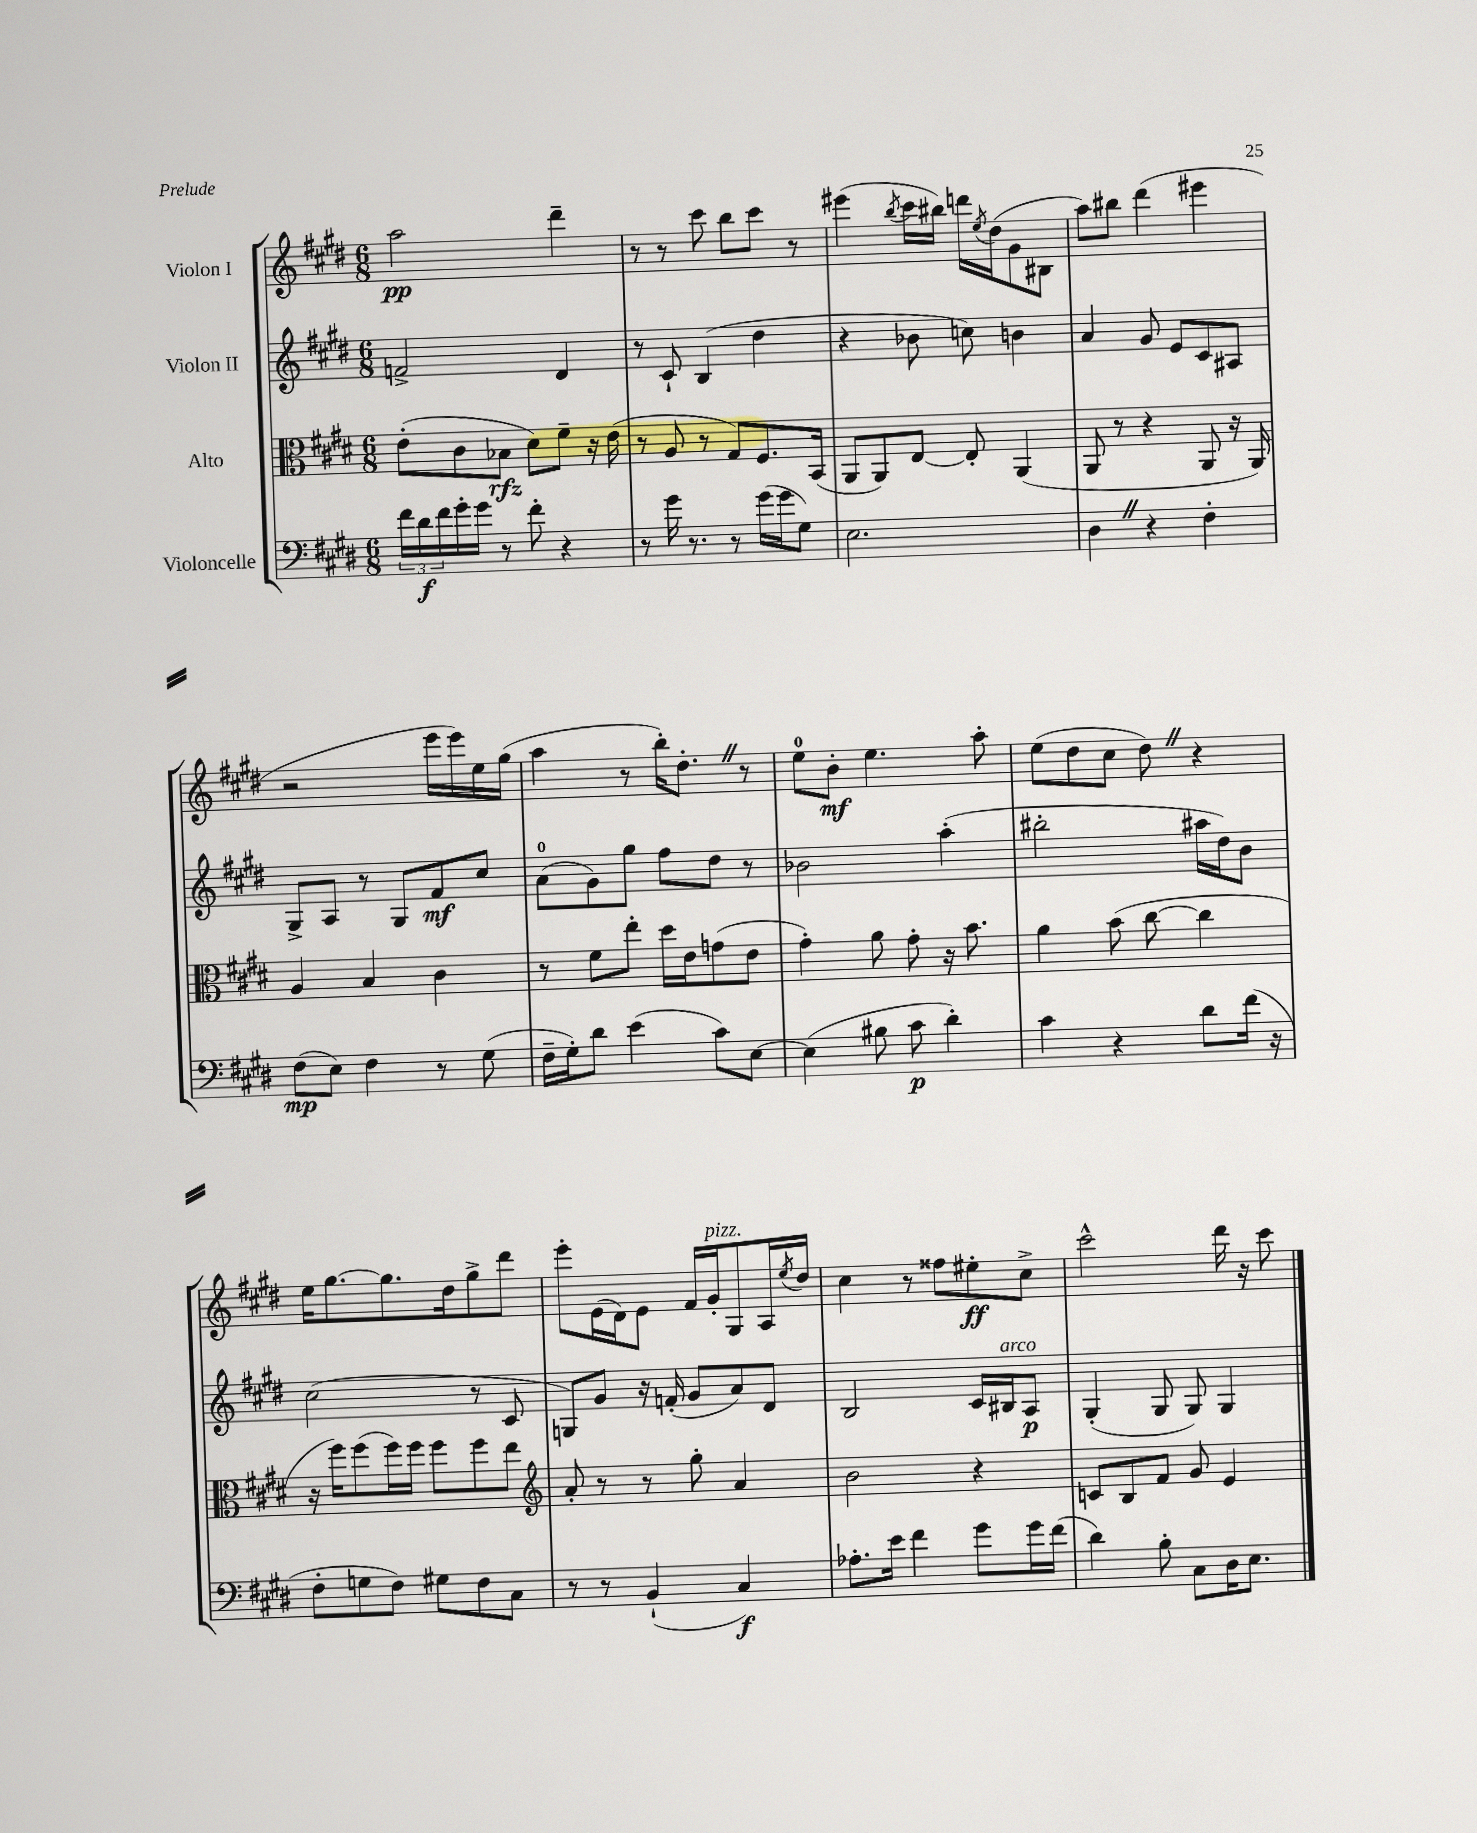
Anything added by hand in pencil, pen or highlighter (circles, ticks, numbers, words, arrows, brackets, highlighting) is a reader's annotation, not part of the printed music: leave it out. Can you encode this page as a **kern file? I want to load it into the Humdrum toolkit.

**kern	**kern	**kern	**kern
*staff4	*staff3	*staff2	*staff1
*clefF4	*clefC3	*clefG2	*clefG2
*k[f#c#g#d#]	*k[f#c#g#d#]	*k[f#c#g#d#]	*k[f#c#g#d#]
*M6/8	*M6/8	*M6/8	*M6/8
24f#\LL	(8e'\L	2f^/	2aa\
24d#\	.	.	.
24f#\	.	.	.
16g#'\	8c#\	.	.
16g#\JJ	.	.	.
8r	8B-\J	.	.
8f#'\	8d#\L)	.	.
4r	8f#~\J	4d#/	4ddd#~\
.	16r	.	.
.	(16e\	.	.
=	=	=	=
8r	8r	8r	8r
16g#\	8A/	8c#`/	8r
8.r	.	.	.
.	8r	(4B/	8ccc#\
8r	8G#/L)	.	8bb\L
(16g#\LL	8.F#/	4dd#\	8ccc#\J
16g#\J	.	.	.
8G#\J)	.	.	8r
.	(16BB/Jk	.	.
=	=	=	=
2.E\	8AA/L	4r	(4eee#\
.	8AA/)	.	.
.	.	.	8qbb/
.	[8E/J	8b-\	16ccc#\LL
.	.	.	16bb#\JJ)
.	8E'/]	8cc\)	16ddd\LL
.	.	.	8qee/
.	.	.	(16dd#\J
.	(4AA/	4b\	8g#\
.	.	.	8B#\J
=	=	=	=
4D#\	8AA/	4a/	8aa\L)
.	8r	.	8bb#\J
4r	4r	8g#/	(4ddd#\
.	.	8e/L	.
4F#'\	8AA/	8c#/	4eee#\
.	16r	8A#/J	.
.	16AA/)	.	.
=	=	=	=
(8F#\L	4A/	8G#^/L	2r
8E\J)	.	8A/J	.
4F#\	4B/	8r	.
.	.	8G#/L	.
8r	4c#\	8f#/	16eee\LL
.	.	.	16eee\)
(8G#\	.	8cc#/J	16ee\
.	.	.	(16gg#\JJ
=	=	=	=
16F#~\LL	8r	(8a\L	4aa\
16G#'\J)	.	.	.
8d#\J	8f#\L	8g#\)	.
(4e\	8ee'\J	8gg#\J	8r
.	16dd#\LL	8ff#\L	16bb'\LK)
.	16e\J	.	8.dd#'\J
8c#\L)	(8g\	8dd#\J	.
[8E\J	8e\J	8r	8r
=	=	=	=
(4E\]	4g#'\)	2b-\	8ee\L
.	.	.	8b'\J
8B#\	8a\	.	4.ee\
8c#\	8g#'\	.	.
4d#'\)	16r	(4aa'\	.
.	8.b\	.	.
.	.	.	8aa'\
=	=	=	=
4c#\	4a\	2bb#'\	(8ee\L
.	.	.	8dd#\
4r	(8b\	.	8cc#\J
.	[8cc#\	.	8dd#\)
8d#\L	4cc#\]	16aa#\LL	4r
.	.	16dd#\J)	.
(16f#\Jk	.	8b\J	.
16r	.	.	.
=	=	=	=
8F#'\L	16r	(2cc#\	16ee\LK
.	16ff#\LK)	.	[8.gg#\
8G\	(8ff#\	.	.
8F#\J)	16ff#\L)	.	8.gg#\]
.	16ff#\JJ	.	.
8G#\L	8ff#\L	.	.
.	.	.	16dd#\k
8F#\	8ff#\	8r	8gg#^\
8C#\J	8ee\J	8c#/	8ddd#\J
=	=	=	=
*	*clefG2	*	*
8r	8a'/	8G/L)	8eee'\L
8r	8r	8g#/J	(16e\L
.	.	.	16d#\J)
(4BB`/	8r	16r	8e\J
.	.	(16f'/	.
.	8gg#'\	8g#/L	16f#/LL
.	.	.	16g#'/J
4C#/)	4a/	8a/)	8G#/
.	.	8d#/J	16A/L
.	.	.	8qee/
.	.	.	16dd#/JJ
=	=	=	=
8.A-'\L	2b\	2B/	4cc#\
16e\Jk	.	.	.
4f#\	.	.	8r
.	.	.	8ff##\L
8g#\L	4r	16c#/LL	8ee#'\
.	.	16B#/J	.
16g#\L	.	8A/J	8cc#^\J
(16f#\JJ	.	.	.
=	=	=	=
4d#\)	8c/L	(4G#'/	2ccc#^^\
.	8B/	.	.
8B'\	8f#/J	8G#/	.
8C#\L	8g#/	8G#/)	.
16D#\K	4e/	4G#/	16ddd#\
8.E\J	.	.	16r
.	.	.	8ccc#\
==	==	==	==
*-	*-	*-	*-
